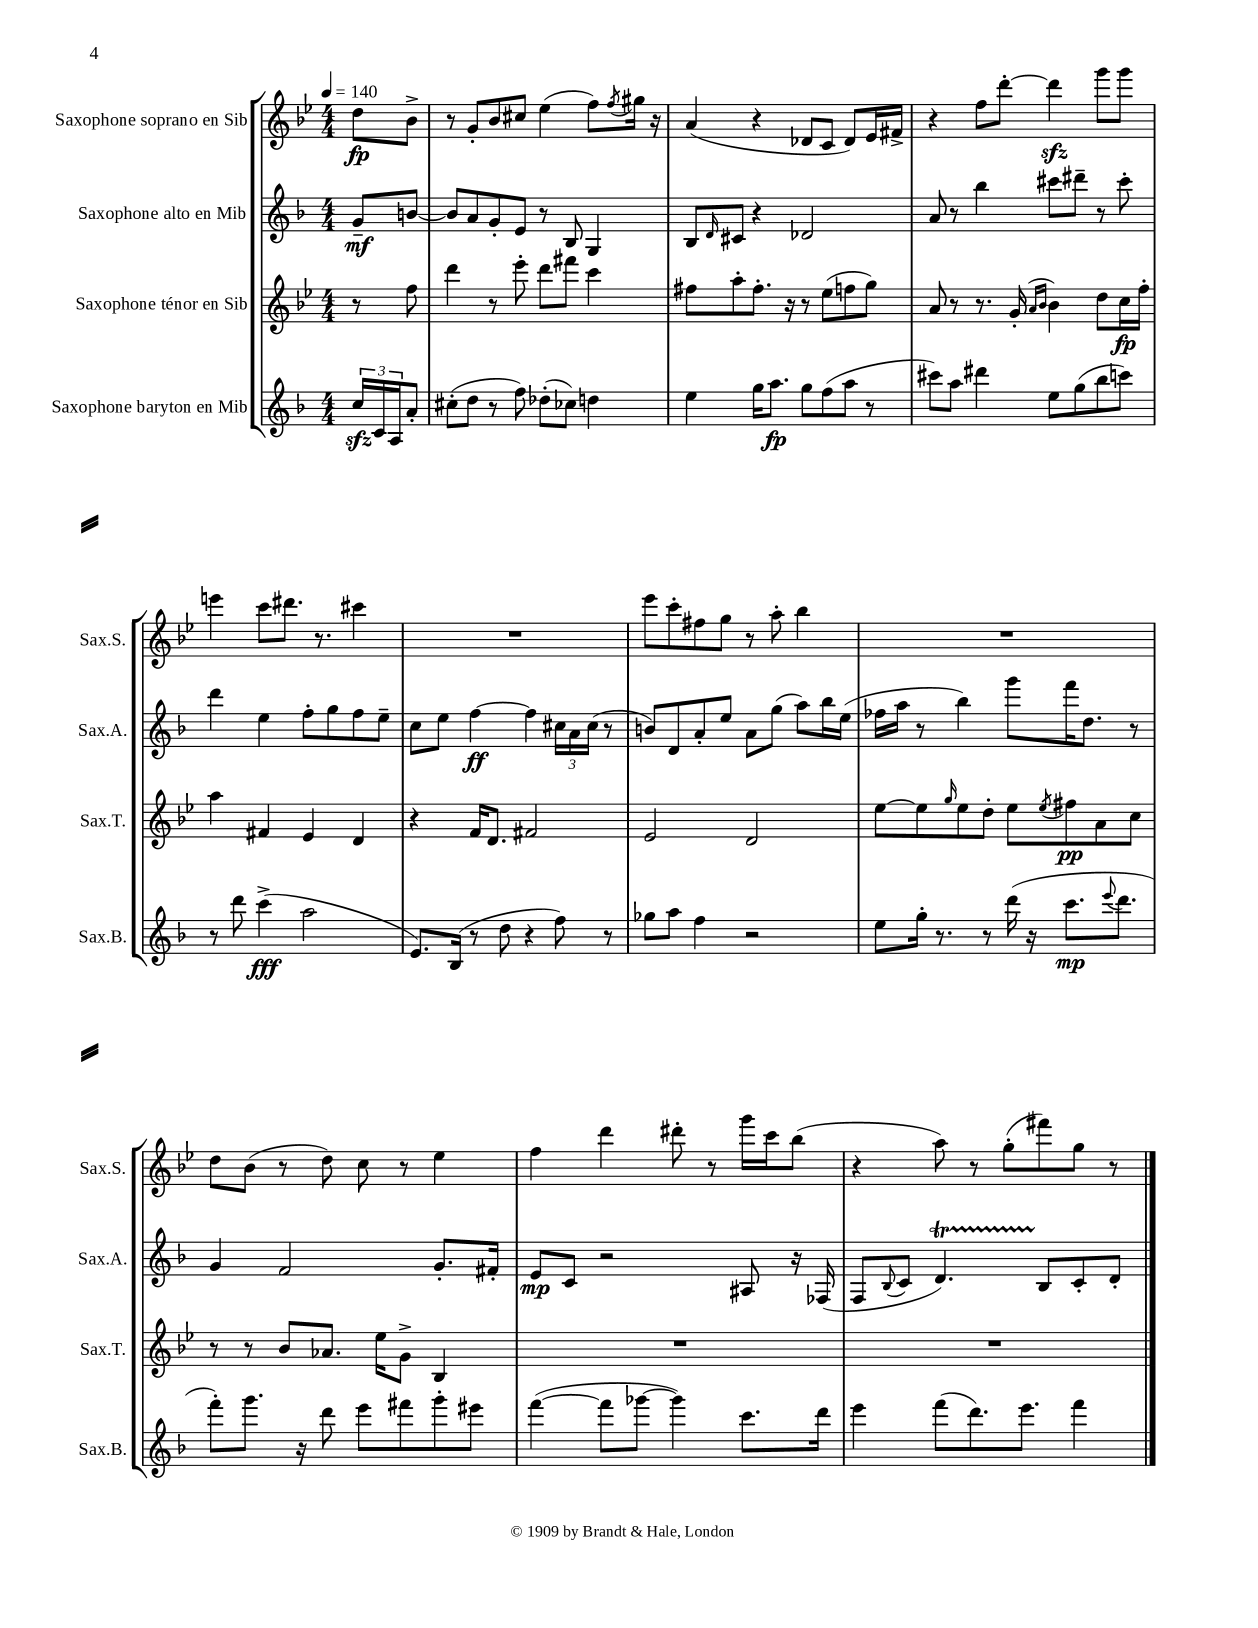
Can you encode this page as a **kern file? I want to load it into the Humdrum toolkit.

**kern	**dynam	**kern	**dynam	**kern	**dynam	**kern	**dynam
*part4	*part4	*part3	*part3	*part2	*part2	*part1	*part1
*staff4	*staff4	*staff3	*staff3	*staff2	*staff2	*staff1	*staff1
*I"Saxophone baryton en Mib	*	*I"Saxophone ténor en Sib	*	*I"Saxophone alto en Mib	*	*I"Saxophone soprano en Sib	*
*I'Sax.B.	*	*I'Sax.T.	*	*I'Sax.A.	*	*I'Sax.S.	*
*clefG2	*	*clefG2	*	*clefG2	*	*clefG2	*
*k[b-]	*	*k[b-e-]	*	*k[b-]	*	*k[b-e-]	*
*M4/4	*	*M4/4	*	*M4/4	*	*M4/4	*
*MM140	*	*MM140	*	*MM140	*	*MM140	*
=	=	=	=	=	=	=	=
24cczz/LL	.	8r	.	8g~/L	mf	8dd\L	fp
24c/	.	.	.	.	.	.	.
24A/J	.	.	.	.	.	.	.
8a'/J	.	8ff\	.	[8bn/J	.	8b-^\J	.
=1	=1	=1	=1	=1	=1	=1	=1
(8cc#X'\L	.	4ddd\	.	8b/L]	.	8r	.
8dd\J	.	.	.	8a/	.	8g'/L	.
8r	.	8r	.	8g'/	.	8b-/	.
8ff\)	.	8eee-'\	.	8e/J	.	8cc#X/J	.
(8dd-X'\L	.	8ddd\L	.	8r	.	(4ee-\	.
8cc-X\J)	.	8fff#X\J	.	8B-/	.	.	.
4ddn\	.	4ccc\	.	4G/	.	8ff\L)	.
.	.	.	.	.	.	8qff/	.
.	.	.	.	.	.	16gg#X\Jk	.
.	.	.	.	.	.	16r	.
=2	=2	=2	=2	=2	=2	=2	=2
4ee\	.	8ff#X\L	.	8B-/L	.	(4a/	.
.	.	.	.	16qqd/	.	.	.
.	.	8aa'\	.	8c#X/J	.	.	.
16gg\KL	.	8.ff#'\J	.	4r	.	4r	.
8.aa\J	fp	.	.	.	.	.	.
.	.	16r	.	.	.	.	.
8gg\L	.	8r	.	2d-X/	.	8d-X/L	.
(8ff\	.	(8ee-\L	.	.	.	8c/J	.
8aa\J	.	8ffn\	.	.	.	8d-/L)	.
8r	.	8gg\J)	.	.	.	16e-/L	.
.	.	.	.	.	.	16f#X^/JJ	.
=3	=3	=3	=3	=3	=3	=3	=3
8ccc#X\L)	.	8a/	.	8a/	.	4r	.
8aa\J	.	8r	.	8r	.	.	.
4ddd#X\	.	8.r	.	4bb-\	.	8ff\L	.
.	.	.	.	.	.	[8ddd'\J	.
.	.	(16g'/	.	.	.	.	.
.	.	16qqa/LL	.	.	.	.	.
.	.	16qqb-/JJ	.	.	.	.	.
8ee\L	.	4b-\)	.	8ccc#X\L	.	4dddzz\]	.
(8gg\	.	.	.	8ddd#X~\J	.	.	.
8bb-\	.	8dd\L	.	8r	.	8ggg\L	.
8cccn\J)	.	16cc\L	fp	8ccc#'\	.	8ggg\J	.
.	.	16ff'\JJ	.	.	.	.	.
!!LO:LB:g=z
=4	=4	=4	=4	=4	=4	=4	=4
8r	.	4aa\	.	4ddd\	.	4eeen\	.
8ddd\	.	.	.	.	.	.	.
(4ccc^\	fff	4f#X/	.	4ee\	.	8ccc\L	.
.	.	.	.	.	.	8.ddd#X\J	.
2aa\	.	4e-/	.	8ff'\L	.	.	.
.	.	.	.	.	.	8.r	.
.	.	.	.	8gg\	.	.	.
.	.	4d/	.	8ff\	.	4ccc#X\	.
.	.	.	.	8ee~\J	.	.	.
=5	=5	=5	=5	=5	=5	=5	=5
8.e/L)	.	4r	.	8cc\L	.	1r	.
.	.	.	.	8ee\J	.	.	.
(16B-/Jk	.	.	.	.	.	.	.
8r	.	16f/KL	.	[4ff\	ff	.	.
.	.	8.d/J	.	.	.	.	.
8dd\	.	.	.	.	.	.	.
4r	.	2f#X/	.	4ff\]	.	.	.
8ff\)	.	.	.	24cc#X\LL	.	.	.
.	.	.	.	24a\	.	.	.
.	.	.	.	(24cc#\JJ	.	.	.
8r	.	.	.	8r	.	.	.
=6	=6	=6	=6	=6	=6	=6	=6
8gg-X\L	.	2e-/	.	8bn/L)	.	8eee-\L	.
8aa\J	.	.	.	8d/	.	8ccc'\	.
4ff\	.	.	.	8a'/	.	8ff#X\	.
.	.	.	.	8ee/J	.	8gg\J	.
2r	.	2d/	.	8a\L	.	8r	.
.	.	.	.	(8gg\J	.	8aa'\	.
.	.	.	.	8aa\L)	.	4bb-\	.
.	.	.	.	16bb-\L	.	.	.
.	.	.	.	(16ee\JJ	.	.	.
=7	=7	=7	=7	=7	=7	=7	=7
8ee\L	.	[8ee-\L	.	16ff-X\LL	.	1r	.
.	.	.	.	16aa\JJ	.	.	.
16gg'\Jk	.	8ee-\]	.	8r	.	.	.
8.r	.	.	.	.	.	.	.
.	.	16qqgg/	.	.	.	.	.
.	.	8ee-\	.	4bb-\)	.	.	.
8r	.	8dd'\J	.	.	.	.	.
(16ddd\	.	8ee-\L	.	8ggg\L	.	.	.
16r	.	.	.	.	.	.	.
.	.	8qee-/	.	.	.	.	.
8.ccc\L	mp	8ff#X\	pp	16fff\K	.	.	.
.	.	.	.	8.dd\J	.	.	.
.	.	8a\	.	.	.	.	.
8qqeee/	.	.	.	.	.	.	.
8.ddd\J	.	.	.	.	.	.	.
.	.	8cc\J	.	8r	.	.	.
!!LO:LB:g=z
=8	=8	=8	=8	=8	=8	=8	=8
8fff'\L)	.	8r	.	4g/	.	8dd\L	.
8.ggg\J	.	8r	.	.	.	(8b-\J	.
.	.	8b-/L	.	2f/	.	8r	.
16r	.	.	.	.	.	.	.
8ddd\	.	8.a-X/J	.	.	.	8dd\)	.
8eee\L	.	.	.	.	.	8cc\	.
.	.	16ee-\KL	.	.	.	.	.
8fff#X\	.	8g^\J	.	.	.	8r	.
8ggg'\	.	4B-/	.	8.g'/L	.	4ee-\	.
8eee#X\J	.	.	.	.	.	.	.
.	.	.	.	16f#X'/Jk	.	.	.
=9	=9	=9	=9	=9	=9	=9	=9
([4fff\	.	1r	.	8e/L	mp	4ff\	.
.	.	.	.	8c/J	.	.	.
8fff\L]	.	.	.	2r	.	4ddd\	.
[8ggg-X\J	.	.	.	.	.	.	.
4ggg-\])	.	.	.	.	.	8ddd#X'\	.
.	.	.	.	.	.	8r	.
8.ccc\L	.	.	.	8A#X/	.	16ggg\LL	.
.	.	.	.	.	.	16ccc\J	.
.	.	.	.	16r	.	(8bb-\J	.
16ddd\Jk	.	.	.	(16F-X/	.	.	.
=10	=10	=10	=10	=10	=10	=10	=10
4eee\	.	1r	.	8F/L	.	4r	.
.	.	.	.	8qqB-/	.	.	.
.	.	.	.	8c/J	.	.	.
(8fff\L	.	.	.	4.dT/)	.	8aa\)	.
8.ddd\)	.	.	.	.	.	8r	.
.	.	.	.	.	.	(8gg'\L	.
8.eee\J	.	.	.	.	.	.	.
.	.	.	.	8B-/L	.	8fff#X\)	.
4fff\	.	.	.	8c'/	.	8gg\J	.
.	.	.	.	8d'/J	.	8r	.
==	==	==	==	==	==	==	==
*-	*-	*-	*-	*-	*-	*-	*-
